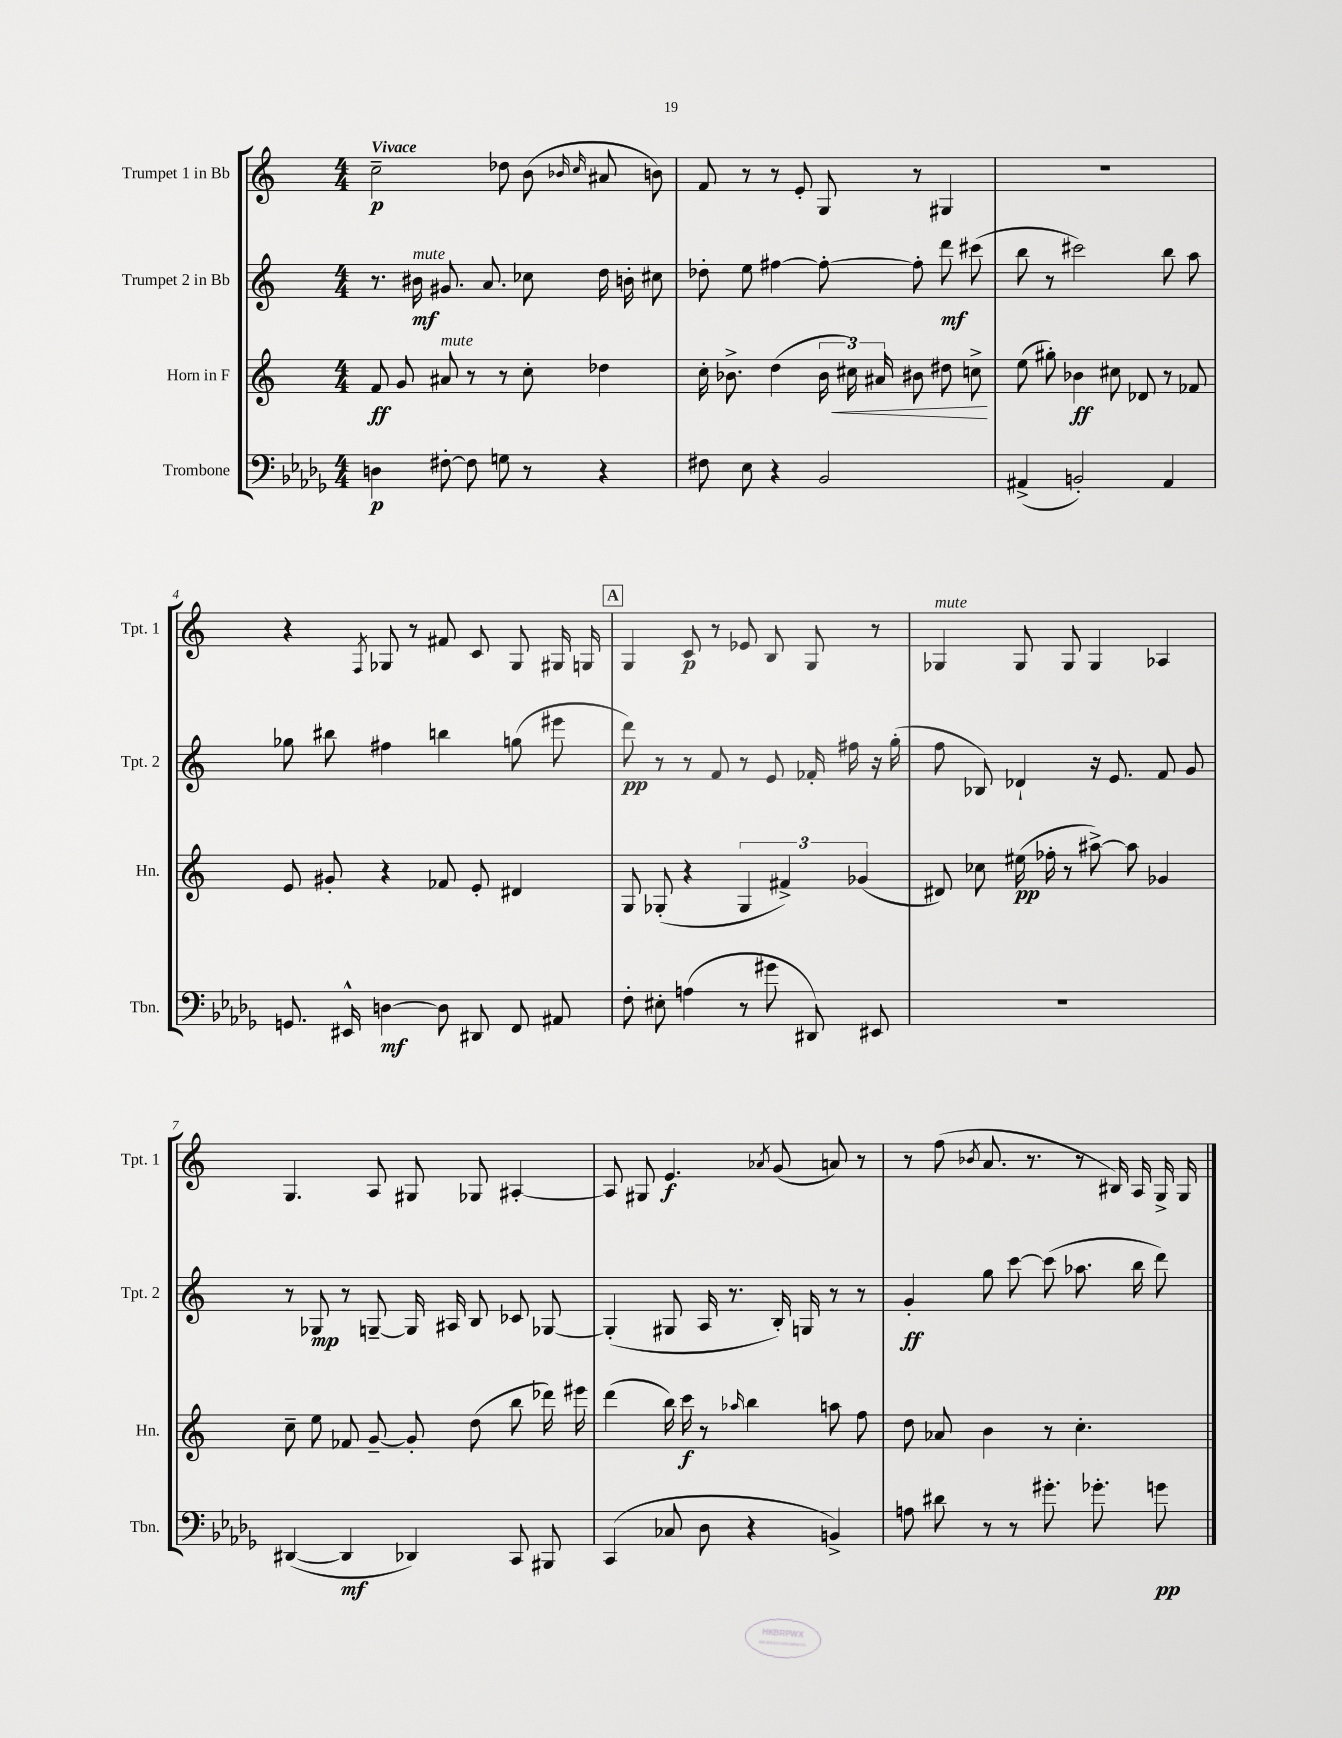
<<
\new StaffGroup <<
\new Staff = "s0" \with { instrumentName = "Trumpet 1 in Bb" shortInstrumentName = "Tpt. 1" } {
    \clef treble \key c \major \numericTimeSignature \time 4/4 \tempo "Vivace"
    \autoBeamOff c''2--\p des''8 b'8( \grace { bes'16 c''16 } ais'8 b'8) |
    f'8 r8 r8 e'8-. g8 r8 gis4 |
    R1 |
    r4 \acciaccatura { f8 } ges8 r8 fis'8 c'8 ges8 gis16 g16 |
    \mark \markup { \box "A" } g4 c'8\p r8 ees'8 b8 g8 r8 |
    ges4^\markup { \italic "mute" } ges8 ges8 ges4 aes4 |
    g4. a8 gis8 ges8 ais4~-. |
    ais8 gis8 e'4.\f \acciaccatura { aes'8 } g'8( a'8) r8 |
    r8 f''8( \acciaccatura { bes'8 } a'8. r8. r8 bis16) a16 g16-> g16 \bar "|." |
}
\new Staff = "s1" \with { instrumentName = "Trumpet 2 in Bb" shortInstrumentName = "Tpt. 2" } {
    \clef treble \key c \major \numericTimeSignature \time 4/4
    \autoBeamOff r8. bis'16\mf^\markup { \italic "mute" } gis'8. a'8. ces''8 d''16 b'16-. cis''8 |
    des''8-. e''8 fis''4~ fis''8~-. fis''8-. d'''8\mf cis'''8( |
    b''8 r8 cis'''2) b''8 a''8 |
    ges''8 bis''8 fis''4 b''4 g''8( eis'''8 |
    \mark \markup { \box "A" } d'''8\pp) r8 r8 f'8 r8 e'8 fes'16-. fis''16 r16 g''16-.( |
    f''8 bes8) des'4-! r16 e'8. f'8 g'8 |
    r8 ges8\mp r8 g8~-- g16 ais16 b8 ces'8 ges8~ |
    ges4-.( gis8 a16 r8. b16-.) g16 r8 r8 |
    g'4-.\ff g''8 c'''8~ c'''8( aes''8. b''16 d'''8) \bar "|." |
}
\new Staff = "s2" \with { instrumentName = "Horn in F" shortInstrumentName = "Hn." } {
    \clef treble \key c \major \numericTimeSignature \time 4/4
    \autoBeamOff f'8\ff g'8 ais'8^\markup { \italic "mute" } r8 r8 c''8-. des''4 |
    c''16-. bes'8.-> d''4( \tuplet 3/2 { bes'16 cis''16\<) ais'16 } bis'8 dis''8 c''8->\! |
    e''8( gis''8-.) bes'4\ff cis''8 des'8 r8 fes'8 |
    e'8 gis'8-. r4 fes'8 e'8-. dis'4 |
    \mark \markup { \box "A" } g8 ges8-.( r4 \tuplet 3/2 { ges4 fis'4->) ges'4( } |
    dis'8) ces''8 eis''16\pp( fes''16-. r8 ais''8~->) ais''8 ges'4 |
    c''8-- e''8 fes'8 g'8~-- g'8-. d''8( b''8 des'''16) eis'''16 |
    d'''4( b''16) c'''16\f r8 \grace { aes''16 } b''4 a''8 f''8 |
    d''8 aes'8 b'4 r8 c''4.-. \bar "|." |
}
\new Staff = "s3" \with { instrumentName = "Trombone" shortInstrumentName = "Tbn." } {
    \clef bass \key des \major \numericTimeSignature \time 4/4
    \autoBeamOff d4\p fis8~-. fis8 g8 r8 r4 |
    fis8 ees8 r4 bes,2 |
    ais,4->( b,2-.) ais,4 |
    g,8. eis,16-^ d4~\mf d8 dis,8 f,8 ais,8 |
    \mark \markup { \box "A" } f8-. eis8-. a4( r8 gis'8 dis,8) eis,8 |
    R1 |
    dis,4~( dis,4\mf des,4) c,8 bis,,8 |
    c,4( ces8 des8 r4 b,4->) |
    a8 dis'8 r8 r8 gis'8.-. ges'8.-. g'8\pp \bar "|." |
}
>>
>>
